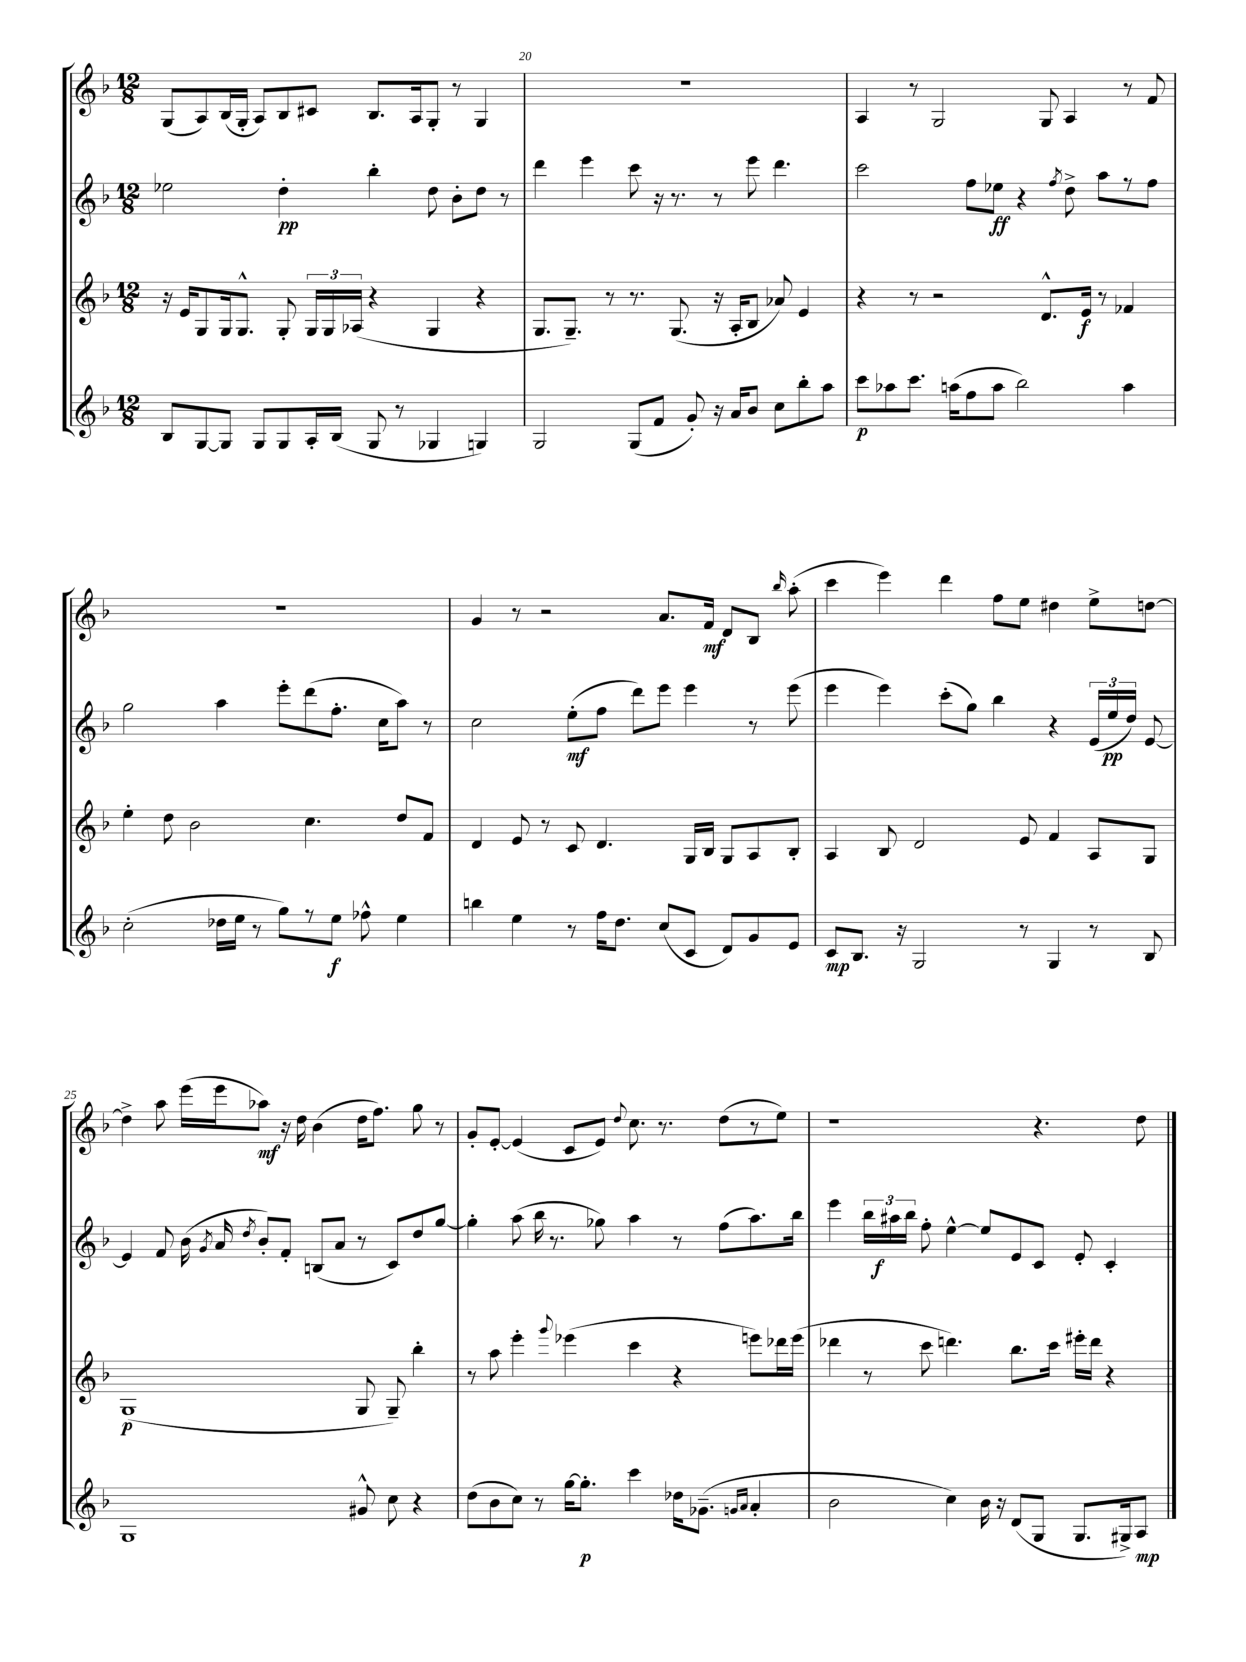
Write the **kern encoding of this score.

**kern	**kern	**kern	**kern
*staff4	*staff3	*staff2	*staff1
*clefG2	*clefG2	*clefG2	*clefG2
*k[b-]	*k[b-]	*k[b-]	*k[b-]
*M12/8	*M12/8	*M12/8	*M12/8
8B-	16r	2ee-	(8G
.	16e	.	.
[8G	8G	.	8A)
8G]	16G	.	(16B-
.	8.G^^	.	16G'
8G	.	.	8A)
8G	8G'	4dd'	8B-
16A'	24G	.	8c#
.	24G	.	.
(16B-	.	.	.
.	(24A-	.	.
8G	4r	4bb-'	8.B-
8r	.	.	.
.	.	.	16A
4G-	4G	8dd	8G'
.	.	8b-'	8r
4G)	4r	8dd	4G
.	.	8r	.
=	=	=	=
2G	8.G	4ddd	1.r
.	8.G~)	.	.
.	.	4eee	.
.	8r	.	.
(8G	8.r	8ccc	.
8f	.	16r	.
.	(8.G	8.r	.
8g')	.	.	.
16r	16r	8r	.
16a	16A'	.	.
8b-	8B-	8eee	.
8cc	8a-)	4.ddd	.
8bb-'	4e	.	.
8aa	.	.	.
=	=	=	=
8ccc	4r	2ccc	4A
8aa-	.	.	.
8.ccc	8r	.	8r
.	2r	.	2G
(16aa	.	.	.
8ff	.	8ff	.
8aa	.	8ee-	.
2bb-)	.	4r	.
.	8.d^^	.	8G
.	.	8qff	.
.	.	8dd^	4A
.	16e	.	.
.	8r	8aa	.
4aa	4f-	8r	8r
.	.	8ff	8f
=	=	=	=
(2cc'	4ee'	2gg	1.r
.	8dd	.	.
.	2b-	.	.
16dd-	.	4aa	.
16ee	.	.	.
8r	.	.	.
8gg)	.	8eee'	.
8r	4.cc	(8ddd	.
8ee	.	8.ff'	.
8ff-^^	.	.	.
.	.	16cc	.
4ee	8dd	8aa)	.
.	8f	8r	.
=	=	=	=
4bb	4d	2cc	4g
4ee	8e	.	8r
.	8r	.	2r
8r	8c	(8ee'	.
16ff	4.d	8ff	.
8.dd	.	.	.
.	.	8ddd)	.
(8cc	.	8eee	8.a
8c	16G	4eee	.
.	16B-	.	16f
8d)	8G	.	8d
8g	8A	8r	8B-
.	.	.	16qqbb-
8e	8B-'	(8eee	(8aa'
=	=	=	=
8c	4A	4eee	4ccc
8.B-	.	.	.
.	8B-	4eee)	4eee)
16r	.	.	.
2G	2d	.	.
.	.	(8ccc'	4ddd
.	.	8gg)	.
.	.	4bb-	8ff
8r	8e	.	8ee
4G	4f	4r	4dd#
8r	8A	(24e	8ee^
.	.	24ee	.
.	.	24dd)	.
8B-	8G	[8e	[8dd
=	=	=	=
1G	(1G	4e]	4dd^]
.	.	8f	8aa
.	.	(16b-	(16eee
.	.	8qg	.
.	.	16a	16eee
.	.	8qdd	.
.	.	8b-')	8aa-)
.	.	8f'	16r
.	.	.	16dd
.	.	(8B	(4b-
.	.	8a	.
8g#^^	8G	8r	16dd
.	.	.	8.ff)
8cc	8G~)	8c)	.
4r	4bb-'	8dd	8gg
.	.	[8gg	8r
=	=	=	=
(8dd	8r	4gg']	8g'
8b-	8aa	.	[8e'
8cc)	4eee'	(8aa	(4e]
8r	.	16bb-	.
.	.	8.r	.
.	8qqggg	.	.
[16gg	(4eee-	.	8c
8.gg']	.	.	.
.	.	8gg-)	8e)
.	.	.	8qqdd
4ccc	4ccc	4aa	8.cc
.	.	.	8.r
16dd-	4r	8r	.
(8.g-~	.	.	.
.	.	(8ff	(8dd
16qqg	.	.	.
16qqa	.	.	.
4a'	8eee)	8.aa)	8r
.	16ddd-	.	8ee)
.	(16eee	16bb-	.
=	=	=	=
2b-	4ddd-	4eee	1r
.	8r	24bb-	.
.	.	24aa#	.
.	.	24bb-	.
.	8ccc	8ff'	.
4cc)	4.ddd)	[4ee^^	.
16b-	.	8ee]	.
16r	.	.	.
(8d	8.bb-	8e	.
8G	.	8c	4.r
.	16ccc	.	.
8.G	16eee#'	8e'	.
.	16ddd	.	.
.	4r	4c'	.
16G#^)	.	.	.
8A	.	.	8dd
==	==	==	==
*-	*-	*-	*-
